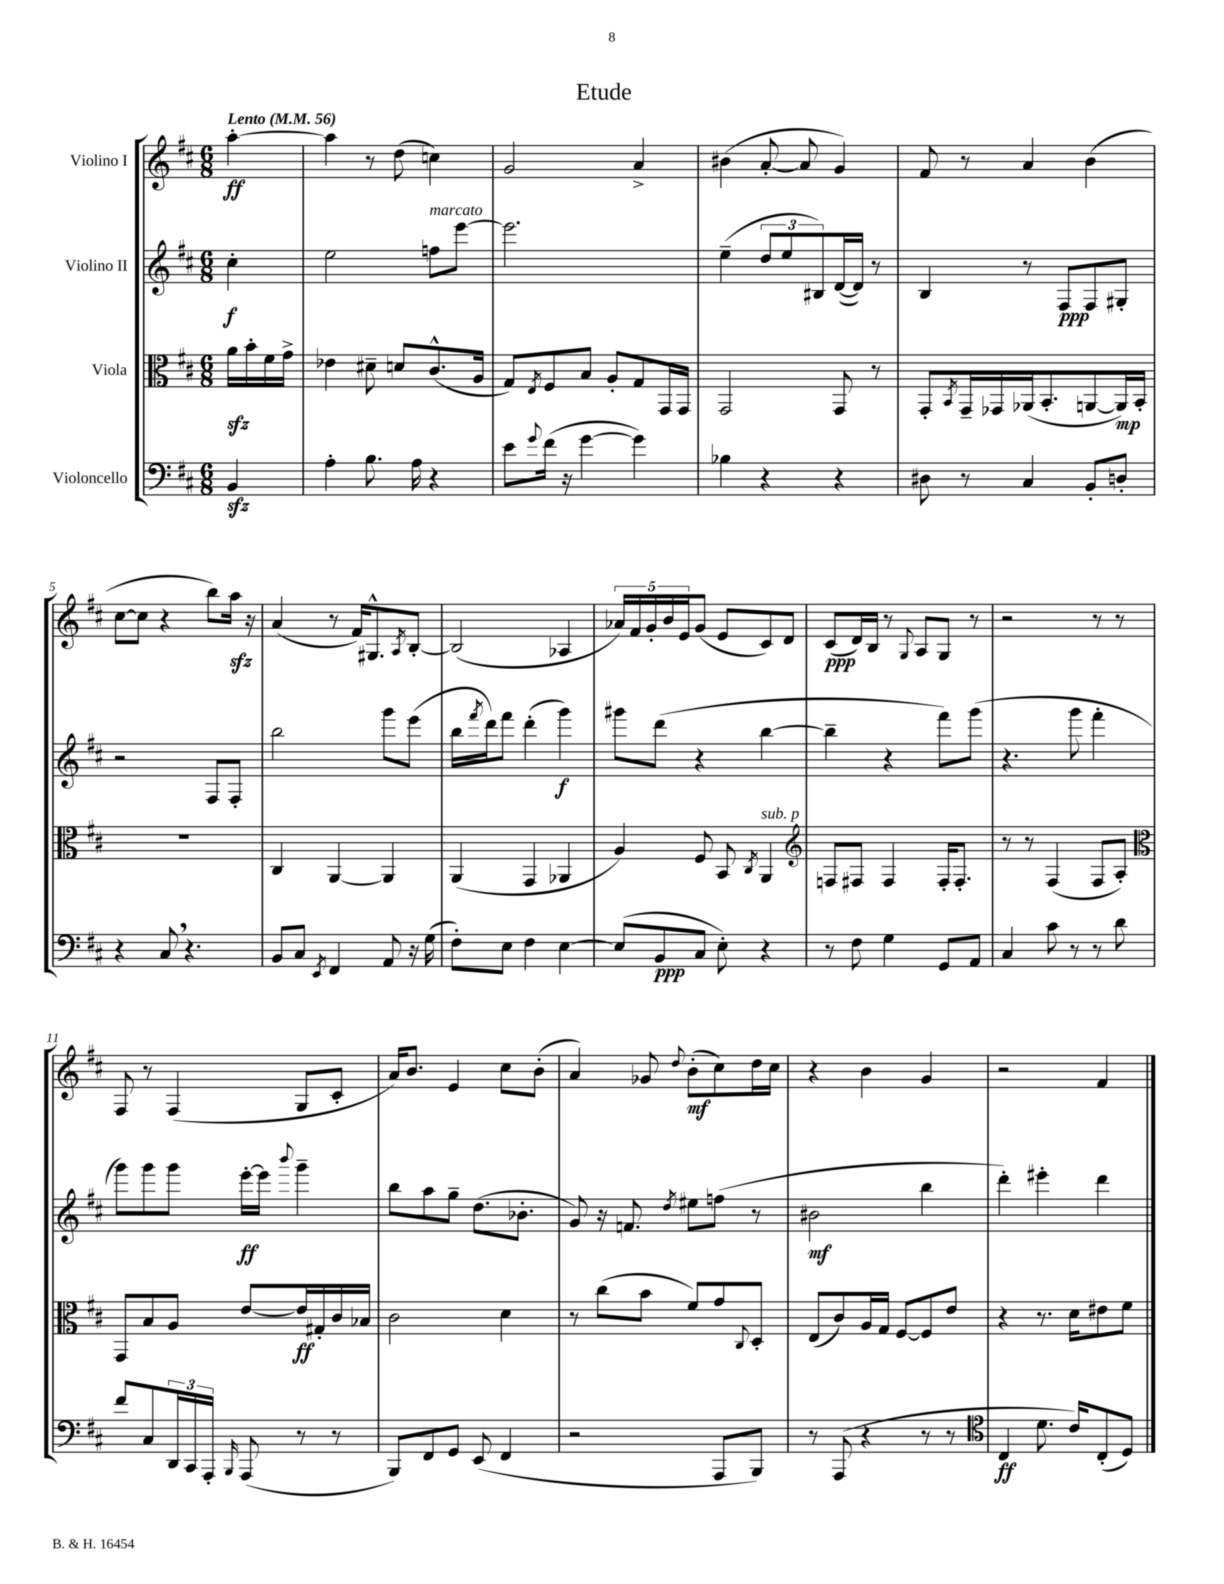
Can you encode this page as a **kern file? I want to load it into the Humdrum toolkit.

**kern	**kern	**kern	**kern
*staff4	*staff3	*staff2	*staff1
*clefF4	*clefC3	*clefG2	*clefG2
*k[f#c#]	*k[f#c#]	*k[f#c#]	*k[f#c#]
*M6/8	*M6/8	*M6/8	*M6/8
*MM56	*MM56	*MM56	*MM56
4BB	16a	4cc#'	[4aa'
.	16b'	.	.
.	16f#	.	.
.	16g^	.	.
=	=	=	=
4A'	4e-	2ee	4aa]
8.B	8d#~	.	8r
.	8d	.	(8dd
16A	.	.	.
4r	(8.c#^^	8ff	4cc)
.	.	[8eee	.
.	16A	.	.
=	=	=	=
8e	8G)	2.eee]	2g
8qqg	8qE	.	.
(16f#	8F#	.	.
16r	.	.	.
[4g	8B	.	.
.	8A'	.	.
4g])	8G	.	4a^
.	16GG	.	.
.	16GG	.	.
=	=	=	=
4B-	2GG	(4ee~	(4b#
4r	.	12dd	[8a'
.	.	12ee	.
.	.	.	8a]
.	.	12B#)	.
4r	8GG	([16d	4g)
.	.	16d])	.
.	8r	8r	.
=	=	=	=
8D#	8GG'	4B	8f#
.	8qBB	.	.
8r	16GG~	.	8r
.	16GG-	.	.
4C#	(16AA-	8r	4a
.	8.BB'	.	.
.	.	8F#	.
8BB'	[8AA	8F#	(4b
8D'	16AA])	8G#'	.
.	16BB'	.	.
=	=	=	=
4r	2.r	2r	[8cc#
.	.	.	8cc#]
8C#	.	.	4r
4.r	.	.	.
.	.	8F#	8bb)
.	.	8F#'	16aa
.	.	.	16r
=	=	=	=
8BB	4C#	2bb	(4a
8C#	.	.	.
8qEE	.	.	.
4FF#	[4AA	.	8r
.	.	.	16f#)
.	.	.	8.G#^^
8AA	4AA]	8ggg	.
.	.	.	8qA
16r	.	(8eee	[8B'
(16G	.	.	.
=	=	=	=
8F#')	(4AA	16bb	(2B]
.	.	8qfff#	.
.	.	16ddd)	.
8E	.	8fff#	.
4F#	4GG	(4ddd'	.
[4E	4AA-	4ggg)	4A-
=	=	=	=
(8E]	4A)	8ggg#	20a-)
.	.	.	20f#
.	.	.	20g'
8BB	.	(8ddd	.
.	.	.	20b
.	.	.	20e
8C#	8F#	4r	(8g
8E')	8BB	.	8e
.	8qC#	.	.
4r	4AA	[4bb	8c#)
.	.	.	8d
=	=	=	=
*	*clefG2	*	*
8r	8F	4bb~]	(8c#
8F#	8F#	.	16d)
.	.	.	16B
4G	4F#	4r	8r
.	.	.	8qqG
.	.	.	8A
8GG	16F#'	8fff#)	8G
.	8.F#'	.	.
8AA	.	(8ggg	8r
=	=	=	=
4C#	8r	4.r	2r
.	8r	.	.
8c#	(4F#	.	.
8r	.	8ggg	.
8r	8F#	4fff#'	8r
8d	8A')	.	8r
=	=	=	=
*	*clefC3	*	*
8f#	8GG	8ggg)	8F#
8C#	8B	8ggg	8r
24DD	8A	8ggg	(4F#
24CC#	.	.	.
24AAA'	.	.	.
16qqBBB	.	.	.
(8AAA	[8e	[16eee'	.
.	.	16eee]	.
.	.	8qqbbb	.
8r	16e]	4ggg~	8G
.	16G#'	.	.
8r	16c#	.	8c#'
.	16B-	.	.
=	=	=	=
8BBB)	2c#	8bb	16a)
.	.	.	8.b
8FF#	.	8aa	.
8GG	.	8gg~	4e
(8EE	.	(8.dd	.
4FF#	4d	.	8cc#
.	.	8.b-'	.
.	.	.	(8b'
=	=	=	=
2r	8r	8g)	4a)
.	(8cc#	16r	.
.	.	8.f	.
.	8b	.	8g-
.	.	8qdd	8qqdd
.	8f#)	8ee#	(8b'
8AAA	8g	(8ff	8cc#)
.	8qqC#	.	.
8BBB)	8D'	8r	16dd
.	.	.	16cc#
=	=	=	=
8r	(8E	2b#	4r
(8AAA	8c#)	.	.
4r	16A	.	4b
.	16G	.	.
.	[8F#	.	.
8r	8F#]	4bb	4g
8r	8e	.	.
=	=	=	=
*clefC4	*	*	*
4C#	4r	4ddd')	2r
8.d	8.r	4eee#'	.
16c#)	16d	.	.
(8C#'	8e#	4ddd	4f#
8D)	8f#	.	.
==	==	==	==
*-	*-	*-	*-
